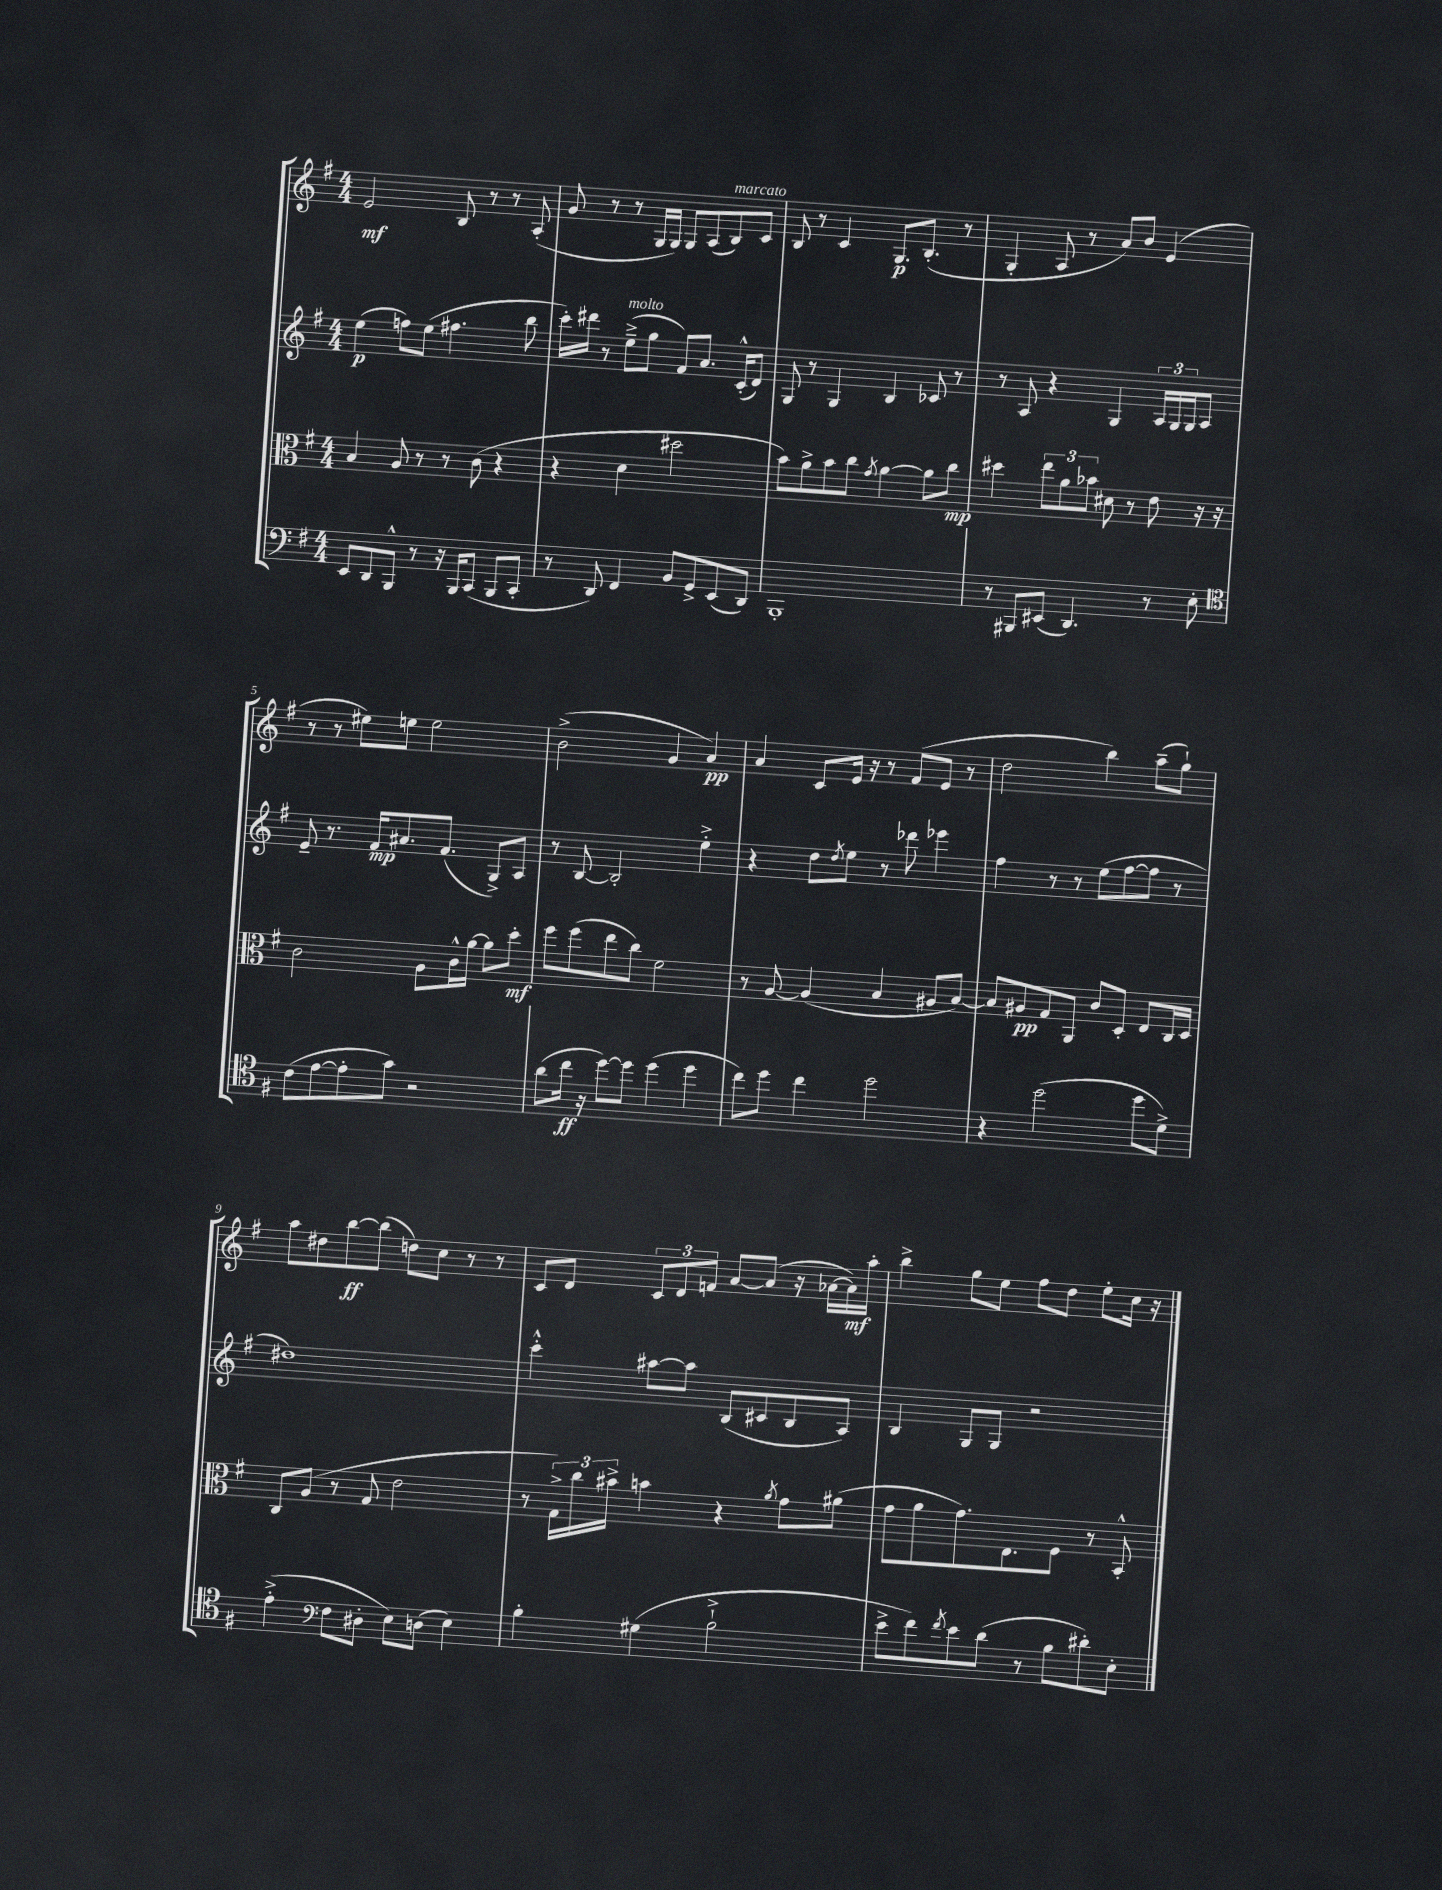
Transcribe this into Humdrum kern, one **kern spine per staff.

**kern	**dynam	**kern	**dynam	**kern	**dynam	**kern	**dynam
*part4	*part4	*part3	*part3	*part2	*part2	*part1	*part1
*staff4	*staff4	*staff3	*staff3	*staff2	*staff2	*staff1	*staff1
*clefF4	*	*clefC3	*	*clefG2	*	*clefG2	*
*k[f#]	*	*k[f#]	*	*k[f#]	*	*k[f#]	*
*M4/4	*	*M4/4	*	*M4/4	*	*M4/4	*
=1	=1	=1	=1	=1	=1	=1	=1
8EE/L	.	4B/	.	(4ee\	p	2e/	mf
8DD/	.	.	.	.	.	.	.
8BBB^^/J	.	8A/	.	8ffn\L)	.	.	.
8r	.	8r	.	(8ee\J	.	.	.
16r	.	8r	.	4.ff#X\	.	8B/	.
16BBB/KL	.	.	.	.	.	.	.
(8CC/J	.	(8c\	.	.	.	8r	.
8BBB/L	.	4r	.	.	.	8r	.
8CC'/J	.	.	.	8bb\	.	(8A'/	.
=2	=2	=2	=2	=2	=2	=2	=2
8r	.	4r	.	16ccc'\LL)	.	8g/	.
.	.	.	.	16ddd#X\JJ	.	.	.
8DD/)	.	.	.	8r	.	8r	.
!	!	!	!	!LO:TX:a:i:t=molto	!	!	!
4FF#/	.	4d\	.	(8ee~^\L	.	8r	.
.	.	.	.	8gg\J	.	16G/LL	.
.	.	.	.	.	.	16G/JJ)	.
8BB/L	.	2dd#X\	.	8f#/L)	.	8G/L	.
8GG^/	.	.	.	8.a/J	.	(8A/	.
!	!	!	!	!	!	!LO:TX:a:i:t=marcato	!
(8EE/	.	.	.	.	.	8B/)	.
.	.	.	.	(16c'^^/KL	.	.	.
8DD/J)	.	.	.	8d/J)	.	8c/J	.
=3	=3	=3	=3	=3	=3	=3	=3
1BBB'	.	8b\L)	.	8G/	.	8B/	.
.	.	8a^\	.	8r	.	8r	.
.	.	8b\	.	4G/	.	4c/	.
.	.	8cc\J	.	.	.	.	.
.	.	8qg/	.	.	.	.	.
.	.	[4a\	.	4B/	.	8.G/L	p
.	.	.	.	.	.	(8.B'/J	.
.	.	8a\L]	.	8c-X/	.	.	.
.	.	8cc\J	mp	8r	.	8r	.
=4	=4	=4	=4	=4	=4	=4	=4
8r	.	4dd#X\	.	8r	.	4G'/	.
8BBB#X/L	.	.	.	8A/	.	.	.
(8EE#X/J	.	12ee\L	.	4r	.	8A/	.
.	.	12a\	.	.	.	.	.
4.DD/)	.	.	.	.	.	8r	.
.	.	12b-X\J	.	.	.	.	.
.	.	8d#X\	.	4G/	.	8a/L)	.
.	.	8r	.	.	.	8b/J	.
8r	.	8e\	.	24A/LL	.	(4e/	.
.	.	.	.	24G/	.	.	.
.	.	.	.	24G/J	.	.	.
8E'\	.	16r	.	8A/J	.	.	.
.	.	16r	.	.	.	.	.
!!LO:LB:g=z
=5	=5	=5	=5	=5	=5	=5	=5
*clefC4	*	*	*	*	*	*	*
(8c\L	.	2c\	.	8e~/	.	8r	.
[8e\	.	.	.	8.r	.	8r	.
8e'\]	.	.	.	.	.	8ee#X\L)	.
.	.	.	.	16f#/KL	mp	.	.
8g\J)	.	.	.	8.a#X/	.	8een\J	.
2r	.	8A\L	.	.	.	2ee\	.
.	.	.	.	(8.f#/J	.	.	.
.	.	16c^^\L	.	.	.	.	.
.	.	[16a\JJ	.	.	.	.	.
.	.	8a\L]	.	8G^/L)	.	.	.
.	.	8dd'\J	mf	8A/J	.	.	.
=6	=6	=6	=6	=6	=6	=6	=6
(8a\L	.	8ff#\L	.	8r	.	(2b^\	.
16cc\Jk	ff	(8ff#\	.	[8B/	.	.	.
16r	.	.	.	.	.	.	.
[8dd\L)	.	8ee\	.	2B'/]	.	.	.
8dd\J]	.	8cc\J)	.	.	.	.	.
(4dd\	.	2f#\	.	.	.	4g/	.
4dd\	.	.	.	4ee'^\	.	4a/)	pp
=7	=7	=7	=7	=7	=7	=7	=7
8cc\L)	.	8r	.	4r	.	4a/	.
8dd\J	.	[8A/	.	.	.	.	.
4cc\	.	(4A/]	.	8dd\L	.	8c/L	.
.	.	.	.	8qdd/	.	.	.
.	.	.	.	8ee\J	.	16e/Jk	.
.	.	.	.	.	.	16r	.
2dd\	.	4B/	.	8r	.	8r	.
.	.	.	.	8ddd-X\	.	(8f#/L	.
.	.	8A#X/L	.	4eee-X\	.	8e/J	.
.	.	[8B/J)	.	.	.	8r	.
=8	=8	=8	=8	=8	=8	=8	=8
4r	.	8B/L]	.	4ff#\	.	2dd\	.
.	.	8A#X/	pp	.	.	.	.
(2dd\	.	8G/	.	8r	.	.	.
.	.	8AA/J	.	8r	.	.	.
.	.	8c/L	.	(8ee\L	.	4bb\)	.
.	.	8D'/J	.	[8ff#\	.	.	.
8dd\L	.	8E/L	.	8ff#\J]	.	(8aa~\L	.
8d^\J)	.	16C/L	.	8r	.	8gg`\J)	.
.	.	16D/JJ	.	.	.	.	.
!!LO:LB:g=z
=9	=9	=9	=9	=9	=9	=9	=9
(4e'^\	.	8C/L	.	1dd#X)	.	8aa\L	.
.	.	(8A/J	.	.	.	8dd#X\	.
*clefF4	*	*	*	*	*	*	*
8F#\L	.	8r	.	.	.	[8bb\	ff
8D#X'\J	.	8G/	.	.	.	(8bb\J]	.
8E\L)	.	2e\	.	.	.	8ddn\L)	.
(8Dn\J	.	.	.	.	.	8cc\J	.
4E\)	.	.	.	.	.	8r	.
.	.	.	.	.	.	8r	.
=10	=10	=10	=10	=10	=10	=10	=10
4B'\	.	8r	.	4ccc'^^\	.	8c/L	.
.	.	24G^\LL)	.	.	.	8d/J	.
.	.	24cc\	.	.	.	.	.
.	.	24b#X^\JJ	.	.	.	.	.
(4G#X\	.	4bn\	.	[8aa#X\L	.	12c/L	.
.	.	.	.	.	.	12d/	.
.	.	.	.	8aa#\J]	.	.	.
.	.	.	.	.	.	12fn/J	.
2B`^\	.	4r	.	(8B/L	.	[8a/L	.
.	.	.	.	8c#X/	.	(8a/J]	.
.	.	8qa/	.	.	.	.	.
.	.	8g\L	.	8B/	.	16r	.
.	.	.	.	.	.	[16a-X\LL	.
.	.	(8a#X\J	.	8A/J)	.	16a-\])	mf
.	.	.	.	.	.	16aa'\JJ	.
=11	=11	=11	=11	=11	=11	=11	=11
8e^\L	.	8g\L	.	4B/	.	4bb^\	.
8f#\)	.	8a\	.	.	.	.	.
8qf#/	.	.	.	.	.	.	.
8e\	.	8.g\)	.	8G/L	.	8gg\L	.
(8d\J	.	.	.	8G/J	.	8ee\J	.
.	.	8.E\	.	.	.	.	.
8r	.	.	.	2r	.	8ff#\L	.
8B\L	.	8F#\J	.	.	.	8dd\J	.
8d#X'\)	.	8r	.	.	.	8ee'\L	.
8E'\J	.	8BB'^^/	.	.	.	16cc\Jk	.
.	.	.	.	.	.	16r	.
==	==	==	==	==	==	==	==
*-	*-	*-	*-	*-	*-	*-	*-
